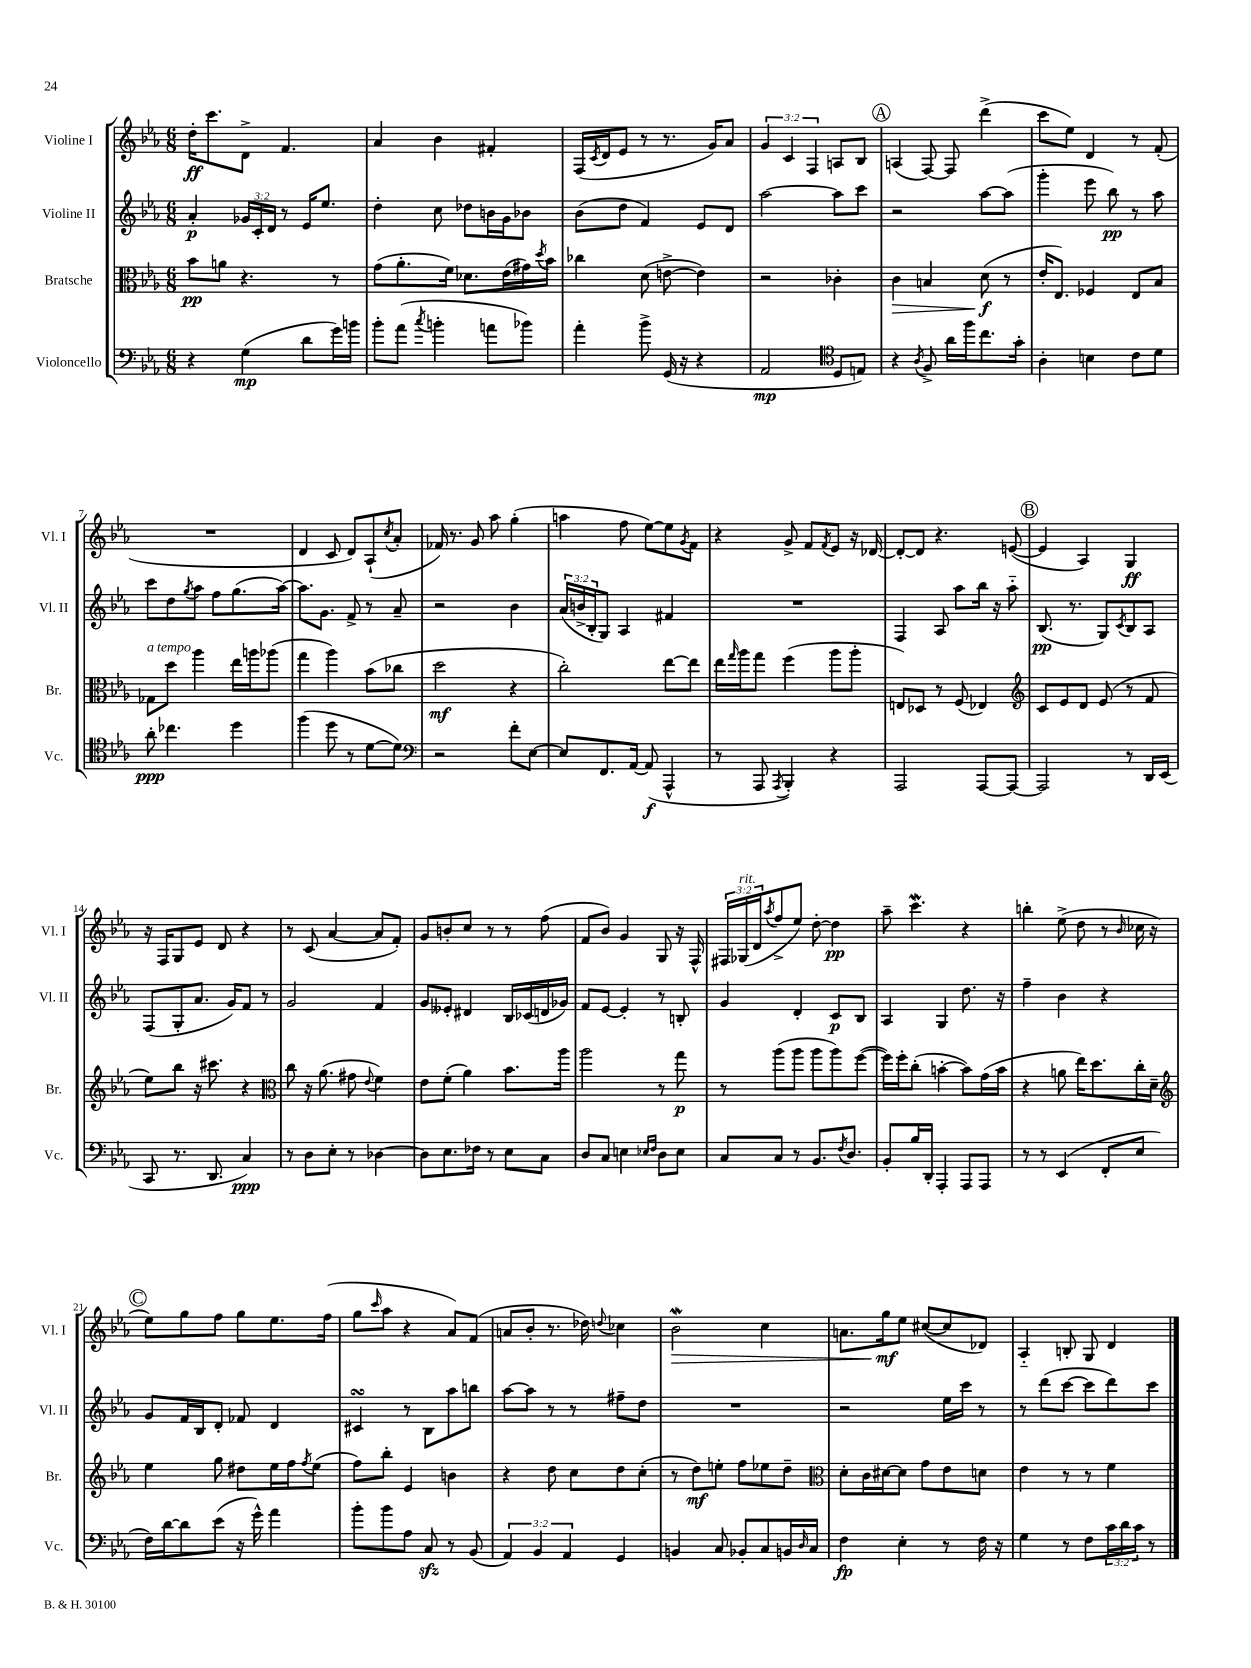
<<
\new StaffGroup <<
\new Staff = "s0" \with { instrumentName = "Violine I" shortInstrumentName = "Vl. I" } {
    \clef treble \key ees \major \numericTimeSignature \time 6/8 \override Staff.TupletNumber.text = #tuplet-number::calc-fraction-text
    d''16-.\ff c'''8. d'8-> f'4. |
    aes'4 bes'4 fis'4-. |
    f16( \acciaccatura { c'8 } d'16 ees'8 r8 r8. g'16) aes'8 |
    \tuplet 3/2 { g'4 c'4 f4 } a8 bes8 |
    \mark \markup { \circle "A" } a4( f8~) f8 d'''4->( |
    c'''8 ees''8) d'4 r8 f'8-.( |
    R2. |
    d'4 c'8 d'8) aes8-!( \acciaccatura { c''8 } aes'8-. |
    fes'16) r8. g'8 aes''8 g''4-.( |
    a''4 f''8 ees''8~) ees''8 \acciaccatura { g'8 } f'8 |
    r4 g'8-> f'8 \acciaccatura { f'8 } ees'8 r16 des'16~ |
    des'8~-. des'8 r4. e'8~( |
    \mark \markup { \circle "B" } e'4 aes4) g4\ff |
    r16 f16 g8 ees'8 d'8 r4 |
    r8 c'8( aes'4~ aes'8 f'8-.) |
    g'8 b'8-. c''8 r8 r8 f''8( |
    f'8 bes'8) g'4 g8 r16 f16-^ |
    \tuplet 3/2 { fis16 ges16^\markup { \italic "rit." }( d'16 } \acciaccatura { aes''8 } f''8-> ees''8) d''8~-. d''4\pp |
    aes''8-- c'''4.\mordent r4 |
    b''4-. ees''8->( d''8 r8 \grace { bes'16 } ces''16 r16 |
    \mark \markup { \circle "C" } ees''8) g''8 f''8 g''8 ees''8. f''16( |
    g''8 \grace { c'''16 } aes''8 r4 aes'8) f'8( |
    a'8 bes'8-. r8. des''16) \appoggiatura { d''8 } ces''4 |
    bes'2\mordent\> c''4 |
    a'8. g''16\mf\! ees''8 cis''8~( cis''8 des'8) |
    aes4-_ b8-. g8 d'4 \bar "|." |
}
\new Staff = "s1" \with { instrumentName = "Violine II" shortInstrumentName = "Vl. II" } {
    \clef treble \key ees \major \numericTimeSignature \time 6/8 \override Staff.TupletNumber.text = #tuplet-number::calc-fraction-text
    aes'4-.\p \tuplet 3/2 { ges'16 c'16-. d'16 } r8 ees'16 ees''8. |
    d''4-. c''8 des''8 b'16 g'16 bes'8 |
    bes'8( d''8 f'4) ees'8 d'8 |
    aes''2~ aes''8 c'''8 |
    \mark \markup { \circle "A" } r2 aes''8~ aes''8( |
    g'''4-. ees'''8 bes''8\pp) r8 aes''8 |
    c'''8 d''8 \acciaccatura { g''8 } aes''8 f''8 g''8.( aes''16~) |
    aes''8. g'8. f'8-> r8 aes'8-- |
    r2 bes'4 |
    \tuplet 3/2 { aes'16( b'16-> bes16-. } g8) aes4 fis'4 |
    R2. |
    f4 aes8 aes''8 bes''16 r16 aes''8-_ |
    \mark \markup { \circle "B" } bes8.\pp( r8. g8) \acciaccatura { c'8 } bes8 aes8 |
    f8( g8-. aes'8. g'16) f'8 r8 |
    g'2 f'4 |
    g'8 eeses'8-. dis'4 bes16 ces'16( d'16 ges'16) |
    f'8 ees'8~ ees'4-. r8 b8-. |
    g'4 d'4-. c'8\p bes8 |
    aes4 g4 d''8. r16 |
    f''4-- bes'4 r4 |
    \mark \markup { \circle "C" } g'8 f'16 bes16 d'8-. fes'8 d'4 |
    cis'4\turn r8 bes8 aes''8 b''8 |
    aes''8~ aes''8 r8 r8 fis''8-- d''8 |
    R2. |
    r2 ees''16 c'''16 r8 |
    r8 d'''8( c'''8~ c'''8 d'''8) c'''8 \bar "|." |
}
\new Staff = "s2" \with { instrumentName = "Bratsche" shortInstrumentName = "Br." } {
    \clef alto \key ees \major \numericTimeSignature \time 6/8
    bes'8\pp a'8 r4. r8 |
    g'8( aes'8.-. f'16) des'8. ees'16( gis'16) \acciaccatura { d''8 } bes'16 |
    ces''4 d'8( e'8~-> e'4) |
    r2 ces'4-. |
    \mark \markup { \circle "A" } c'4\> b4 d'8\f\!( r8 |
    ees'16-. ees8.) fes4 ees8 bes8 |
    ges8^\markup { \italic "a tempo" } d''8 aes''4 ees''16 a''16 aes''8( |
    g''4 aes''4) bes'8( ces''8 |
    d''2\mf r4 |
    c''2-.) ees''8~ ees''8 |
    ees''16 \grace { g''16 } aes''16 g''8 f''4( aes''8 aes''8-. |
    e8) des8 r8 f8( ees4) |
    \mark \markup { \circle "B" } \clef treble c'8 ees'8 d'8 ees'8( r8 f'8 |
    ees''8) bes''8 r16 cis'''8. r4 |
    \clef alto c''8 r16 aes'8.( gis'8 \appoggiatura { ees'8 } f'4) |
    ees'8 f'8-.( aes'4) bes'8. aes''16 |
    aes''2 r8 g''8\p |
    r8 aes''8( aes''8 aes''8 aes''8) f''8~( |
    f''16) f''16-. c''8-.( b'4~-. b'8) g'16( b'16 |
    r4 a'8 ees''16) d''8. c''16-. d'16-- |
    \mark \markup { \circle "C" } \clef treble ees''4 g''8 dis''8 ees''16 f''16 \acciaccatura { f''8 } ees''8( |
    f''8) bes''8-. ees'4 b'4 |
    r4 d''8 c''8 d''8 c''8-.( |
    r8 d''8\mf) e''8-. f''8 ees''8 d''8-- |
    \clef alto d'8-. c'16 dis'16~ dis'8 g'8 ees'8 d'8 |
    ees'4 r8 r8 f'4 \bar "|." |
}
\new Staff = "s3" \with { instrumentName = "Violoncello" shortInstrumentName = "Vc." } {
    \clef bass \key ees \major \numericTimeSignature \time 6/8 \override Staff.TupletNumber.text = #tuplet-number::calc-fraction-text
    r4 g4\mp( d'8 g'16) b'16 |
    bes'8-. aes'8( \acciaccatura { c''8 } b'4-. a'8 bes'8) |
    aes'4-. bes'8-> g,16( r16 r4 |
    aes,2\mp \clef tenor d8 e8) |
    \mark \markup { \circle "A" } r4 \acciaccatura { aes8 } f8-> aes'16 f''16 c''8. g'16-. |
    aes4-. b4 c'8 d'8 |
    aes'8-.\ppp ces''4. d''4 |
    f''4( d''8 r8 d'8~ d'8) |
    \clef bass r2 f'8-. ees8~ |
    ees8 f,8. aes,16~ aes,8\f( aes,,4-^ |
    r8 aes,,8 \acciaccatura { aes,,8 } bes,,4-.) r4 |
    aes,,2 aes,,8~ aes,,8~ |
    \mark \markup { \circle "B" } aes,,2 r8 d,16 ees,16( |
    c,8 r8. d,8. c4\ppp) |
    r8 d8 ees8-. r8 des4~ |
    des8 ees8. fes16 r8 ees8 c8 |
    d8 c8 e4 \grace { ees16 f16 } d8 ees8 |
    c8 c8 r8 bes,8. \acciaccatura { f8 } d8. |
    bes,8-. bes16 d,16-. aes,,4-. aes,,8 aes,,8 |
    r8 r8 ees,4( f,8-. ees8 |
    \mark \markup { \circle "C" } f16) d'16~ d'8 ees'8( r16 g'16-^) aes'4 |
    bes'8-. bes'8 aes8 c8\sfz r8 bes,8( |
    \tuplet 3/2 { aes,4) bes,4 aes,4 } g,4 |
    b,4 c8 bes,8-. c8 b,16 \grace { d16 } c16 |
    f4\fp ees4-. r8 f16 r16 |
    g4 r8 f8 \tuplet 3/2 { c'16 d'16 c'16 } r8 \bar "|." |
}
>>
>>
